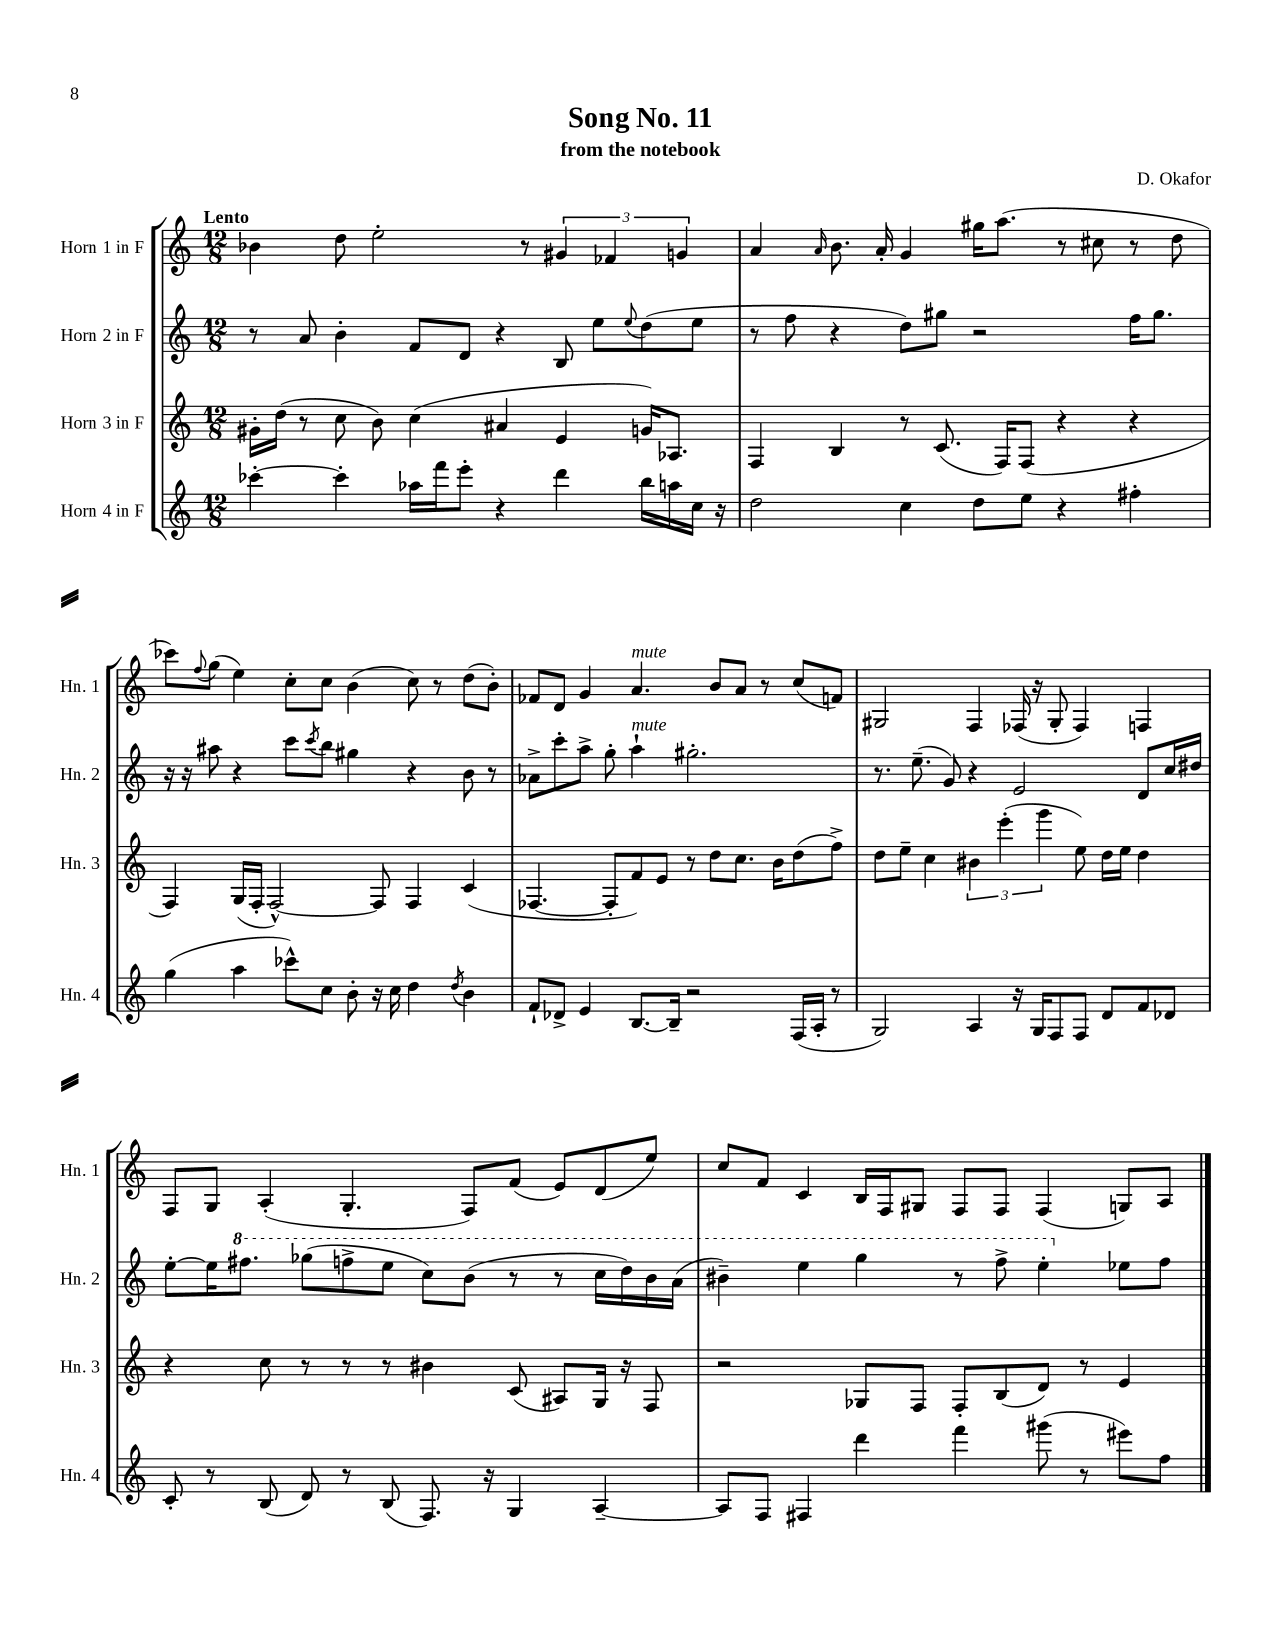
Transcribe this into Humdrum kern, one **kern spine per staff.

**kern	**kern	**kern	**kern
*staff4	*staff3	*staff2	*staff1
*clefG2	*clefG2	*clefG2	*clefG2
*k[]	*k[]	*k[]	*k[]
*M12/8	*M12/8	*M12/8	*M12/8
[4ccc-'	16g#'	8r	4b-
.	(16dd	.	.
.	8r	8a	.
4ccc-']	8cc	4b'	8dd
.	8b)	.	2ee'
16aa-	(4cc	8f	.
16fff	.	.	.
8eee'	.	8d	.
4r	4a#	4r	.
.	.	.	8r
4ddd	4e	8B	6g#
.	.	8ee	.
.	.	.	6f-
.	.	8qqee	.
16bb	16g)	(8dd	.
16aa	8.A-	.	.
.	.	.	6g
16cc	.	8ee	.
16r	.	.	.
=	=	=	=
2dd	4F	8r	4a
.	.	8ff	.
.	.	.	16qqa
.	4B	4r	8.b
.	.	.	16a'
4cc	8r	8dd)	4g
.	(8.c	8gg#	.
8dd	.	2r	16gg#
.	16F)	.	(8.aa
8ee	(8F	.	.
4r	4r	.	8r
.	.	.	8cc#
4ff#'	4r	16ff	8r
.	.	8.gg#	.
.	.	.	8dd
=	=	=	=
(4gg	4F)	16r	8ccc-)
.	.	16r	.
.	.	.	8qqff
.	.	8aa#	(8gg
4aa	(16G	4r	4ee)
.	16F'	.	.
.	[2F^^)	.	.
8ccc-^^)	.	8ccc	8cc'
.	.	8qccc	.
8cc	.	8bb	8cc
8b'	.	4gg#	(4b
16r	8F]	.	.
16cc	.	.	.
4dd	4F	4r	8cc)
.	.	.	8r
8qdd	.	.	.
4b	(4c	8b	(8dd
.	.	8r	8b')
=	=	=	=
8f`	[4.F-	8a-^	8f-
8d-^	.	8ccc'	8d
4e	.	8aa^	4g
.	8F-']	8gg'	.
[8.B	8f)	4aa`	4.a
.	8e	.	.
16B~]	.	.	.
2r	8r	2.gg#'	.
.	8dd	.	8b
.	8.cc	.	8a
.	.	.	8r
.	16b	.	.
(16F	(8dd	.	(8cc
16A'	.	.	.
8r	8ff^)	.	8f)
=	=	=	=
2G)	8dd	8.r	2G#
.	8ee~	.	.
.	.	(8.ee~	.
.	4cc	.	.
.	.	8g)	.
4A	6b#	4r	4F
.	(6eee'	.	.
16r	.	2e	(16F-
16G	.	.	16r
.	6ggg	.	.
8F	.	.	8G#'
8F	8ee)	.	4F-)
8d	16dd	.	.
.	16ee	.	.
8f	4dd	8d	4F
8d-	.	16cc	.
.	.	16dd#	.
=	=	=	=
8c'	4r	[8ee'	8F
8r	.	16ee]	8G
.	.	8.fff#	.
(8B	8cc	.	(4A'
8d)	8r	(8ggg-	.
8r	8r	8fff^	4.G'
(8B	8r	8eee	.
8.F)	4b#	8ccc)	.
.	.	(8bb	8F)
16r	.	.	.
4G	(8c	8r	(8f
.	8A#)	8r	8e)
[4A~	16G	16ccc	(8d
.	16r	16ddd)	.
.	8F	16bb	8ee)
.	.	(16aa	.
=	=	=	=
8A]	2r	4bb#~)	8cc
8F	.	.	8f
4F#	.	4eee	4c
4ddd	8G-	4ggg	16B
.	.	.	16F
.	8F	.	8G#
4fff	8F'	8r	8F
.	(8B	8fff^	8F
(8ggg#	8d)	4eee'	(4F
8r	8r	.	.
8eee#)	4e	8ee-	8G)
8ff	.	8ff	8A
==	==	==	==
*-	*-	*-	*-
